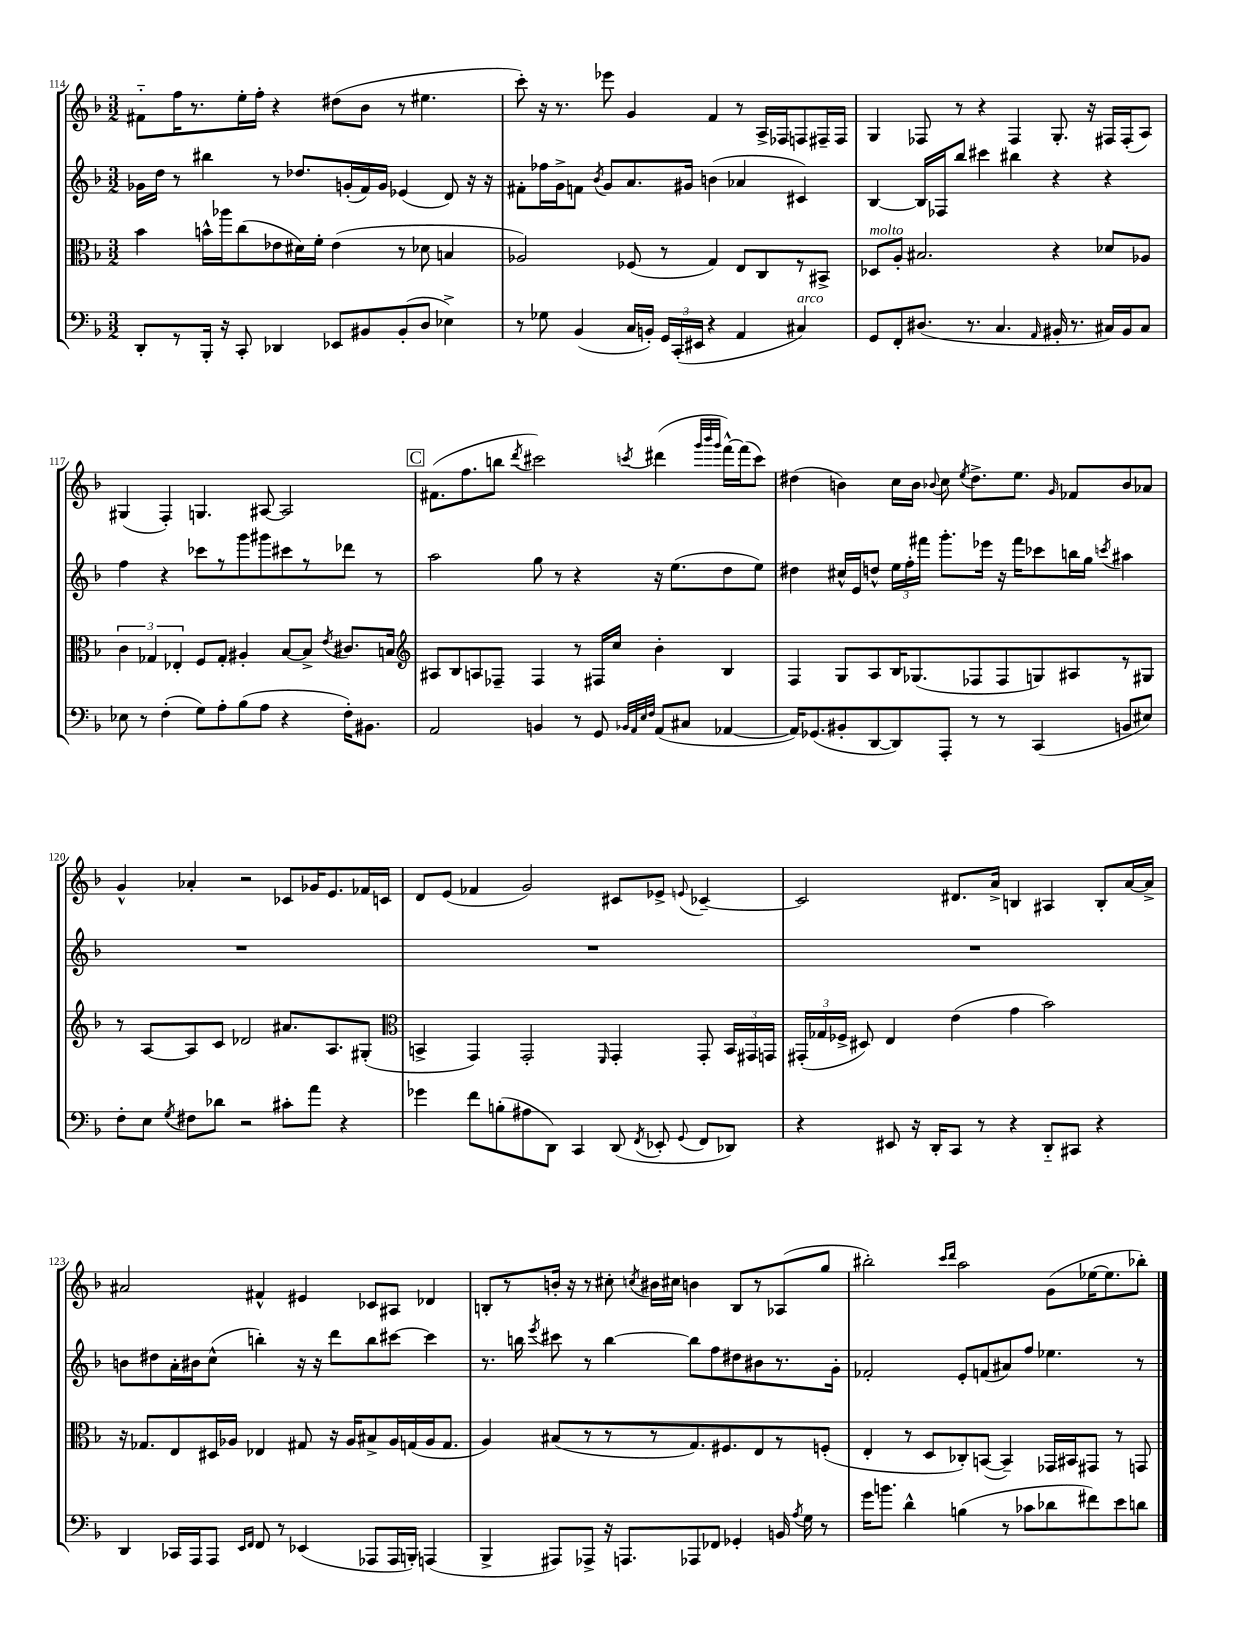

**kern	**kern	**kern	**kern
*part4	*part3	*part2	*part1
*staff4	*staff3	*staff2	*staff1
*clefF4	*clefC3	*clefG2	*clefG2
*k[b-]	*k[b-]	*k[b-]	*k[b-]
*M3/2	*M3/2	*M3/2	*M3/2
=114	=114	=114	=114
8DD'/L	4b-\	16g-X\LL	8f#X\L
.	.	16dd\JJ	.
8r	.	8r	16ff\K
.	.	.	8.r
16BBB-'/Jk	16bn^^\LL	4bb#X\	.
16r	16aa-X\J	.	.
8CC'/	(8cc\	.	16ee'\L
.	.	.	16ff'\JJ
4DD-X/	8e-X\	8r	4r
.	16d#X\L)	8.dd-X/L	.
.	16f'\JJ	.	.
8EE-X/L	(4e-\	.	(8dd#X\L
.	.	(16gn'/L	.
8BB#X/	.	16f/)	8b-\J
.	.	16g/JJ	.
(8BB#'/	8r	(4e-X/	8r
8D/J	8d-X\	.	4.ee#X\
4E-X^\)	4Bn/	8d/)	.
.	.	16r	.
.	.	16r	.
=115	=115	=115	=115
8r	2A-X/)	8f#X'\L	8ccc'\)
8G-X\	.	16ff-X\L	16r
.	.	16g^\J	8.r
(4BB-/	.	8fn\J	.
.	.	8qb-/	.
.	.	8g/L	8eee-X\
16C/LL	(8F-X/	8.a/	4g/
16BBn'/JJ)	.	.	.
24GG/LL	8r	.	.
(24CC'/	.	.	.
.	.	16g#X/Jk	.
24EE#X/JJ	.	.	.
4r	4G/)	(4bn\	4f/
4AA/	8E/L	4a-X/	8r
.	8C/	.	16A^/LL
.	.	.	16F-X/J
!LO:TX:a:i:t=arco	!	!	!
4C#X/)	8r	4c#X/)	8Fn/
.	8BB#X^/J	.	16F#X~/L
.	.	.	16F#/JJ
=116	=116	=116	=116
!	!LO:TX:a:i:t=molto	!	!
8GG/L	8D-X/L	[4B-/	4G/
8FF'/	8A'/J	.	.
(8.D#X/J	2.B#X/	16B-/LL]	8F-X/
.	.	16F-X/J	.
.	.	8bb-/J	8r
8.r	.	.	.
.	.	4ccc#X\	4r
4.C/	.	.	.
.	.	4bb#X\	4F-/
16qqAA/	.	.	.
16BB#X'/	4r	4r	8.G'/
8.r	.	.	.
.	.	.	16r
16C#X/LL)	8d-X/L	4r	16F#X/LL
16BB#/J	.	.	(16F#'/J
8C#/J	8A-X/J	.	8A/J)
!!LO:LB:g=z
=117	=117	=117	=117
8E-X\	6c\	4ff\	(4G#X/
8r	.	.	.
.	6G-X/	.	.
(4F'\	.	4r	4F'/)
.	6E-X'/	.	.
8G\L)	8F/L	8ccc-X\L	4.Gn/
8A'\	8G-'/J	8r	.
(8B-\	4A#X'/	8ggg\	.
8A\J	.	8ggg#X\	[8A#X/
4r	[8B-/L	8ccc#X\	2A#/]
.	8B-^/J]	8r	.
.	8qe/	.	.
16F'\KL)	8.c#X/L	8ddd-X\J	.
8.BB#X\J	.	.	.
.	.	8r	.
.	16Bn/Jk	.	.
!!LO:REH:place=s1:t=C
=118	=118	=118	=118
*	*clefG2	*	*
2AA/	8A#X/L	2aa\	(8.f#X\L
.	8B-/	.	.
.	.	.	8.ff\
.	8An/	.	.
.	8F-X~/J	.	8bbn\J
.	.	.	8qddd/
4BBn/	4F-/	8gg\	2ccc#X\)
.	.	8r	.
8r	8r	4r	.
8GG/	16F#X/LL	.	.
.	16cc/JJ	.	.
32qqBB-X/LLL	.	.	.
32qqAA/	.	.	.
32qqE/	.	.	.
32qqF/JJJ	.	.	8qcccn/
(8AA/L	4b-'\	16r	(4ddd#X\
.	.	(8.ee\L	.
8C#X/J	.	.	.
.	.	.	32qqggg/LLL
.	.	.	32qqbbb-/
.	.	.	32qqggg/JJJ
[4AA-X/	4B-/	8dd\	[16fff^^\LL)
.	.	.	(16fff\J]
.	.	8ee\J)	8ccc\J)
=119	=119	=119	=119
16AA-/KL])	4F/	4dd#X\	(4dd#X\
(8.GG-X/	.	.	.
8BB#X'/	8G/L	16cc#X^^/LL	4bn\)
.	.	16e/J	.
[8DD/	8A/	8ddn^^/J	.
8DD/])	16B-/K	24ee\LL	16cc\LL
.	.	24ff'\	.
.	(8.G-X/	.	16b\JJ
.	.	24fff#X\JJ	.
.	.	.	8qqb-X/
8AAA'/J	.	8.ggg'\L	8cc\
.	.	.	8qee/
8r	8F-X/	.	8.dd#^\L
.	.	16eee-X\Jk	.
8r	8F-/	16r	.
.	.	16fff#\KL	8.ee\J
(4CC/	8Gn/)	8ccc-X\	.
.	.	.	16qqg/
.	8A#X/	16bbn\L	8f-X/L
.	.	16gg\JJ	.
.	.	8qcccn/	.
8BBn/L	8r	4aa#X\	8b-/
8E#X/J)	8G#X/J	.	8a-X/J
!!LO:LB:g=z
=120	=120	=120	=120
8F'\L	8r	1.r	4g^^/
8E\J	[8A/L	.	.
8qG/	.	.	.
8F#X\L	8A/]	.	4a-X'/
8d-X\J	8c/J	.	.
2r	2d-X/	.	2r
8c#X'\L	8.a#X/L	.	8c-X/L
8a\J	.	.	16g-X/K
.	8.A/	.	8.e/
4r	.	.	.
.	(8G#X'/J	.	16f-X/L
.	.	.	16cn/JJ
=121	=121	=121	=121
*	*clefC3	*	*
4g-X\	4BBn^/	1.r	8d/L
.	.	.	(8e/J
8f\L	4GG/)	.	4f-X/
(8Bn'\	.	.	.
8A#X\	2GG'/	.	2g/)
8DD\J)	.	.	.
4CC/	.	.	.
.	16qqFF/	.	.
(8DD/	4GG'/	.	8c#X/L
8qFF/	.	.	.
8EE-X'/	.	.	8e-X^/J
8qqGG/	.	.	8qqen/
8FF/L	8GG'/	.	[4c-X~/
8DD-X/J)	24BB/LL	.	.
.	24GG#X/	.	.
.	24GGn/JJ	.	.
=122	=122	=122	=122
4r	(24GG#X'/LL	1.r	2c-/]
.	24G-X/	.	.
.	24F-X^/JJ	.	.
.	8D#X/)	.	.
8EE#X/	4E/	.	.
16r	.	.	.
16DD'/KL	.	.	.
8CC/J	(4e\	.	8.d#X/L
8r	.	.	.
.	.	.	16a^/Jk
4r	4g\	.	4Bn/
8DD/L	2b-\)	.	4A#X/
8CC#X/J	.	.	.
4r	.	.	8B'/L
.	.	.	[16a/L
.	.	.	16a^/JJ]
!!LO:LB:g=z
=123	=123	=123	=123
4DD/	16r	8bn\L	2a#X/
.	8.G-X/L	.	.
.	.	8dd#X\	.
16CC-X/LL	8E/	16a'\L	.
16AAA/J	.	16b#X\J	.
8AAA/J	16D#X/L	(8cc^^\J	.
.	16A-X/JJ	.	.
16qqEE/LL	.	.	.
16qqFF/JJ	.	.	.
8FF/	4E-X/	4bbn'\)	4f#X^^/
8r	.	.	.
(4EE-X/	8G#X/	16r	4e#X/
.	.	16r	.
.	16r	8ddd\L	.
.	16A-/KL	.	.
8AAA-X/L	8B#X^/	8bb\	8c-X/L
16AAA-/L	16A-/L	[8ccc#X\J	8A#X/J
16BBBn'/JJ)	(16Gn/	.	.
(4AAAn/	16A-/J	4ccc#\]	4d-X/
.	8.G/J	.	.
=124	=124	=124	=124
4BBB-^/	4A/)	8.r	8Bn'/L
.	.	.	8r
.	.	16bbn\	.
.	.	8qeee/	.
8AAA#X/L)	(8B#X/L	8ccc#X\	16bn'/Jk
.	.	.	16r
8AAA-X^/J	8r	8r	8r
16r	8r	[4bb\	8cc#X'\
8.AAAn/L	.	.	.
.	.	.	8qccn/
.	8r	.	16b#X\LL
.	.	.	16cc#X\JJ
8AAA-X/	8.G/)	8bb\L]	4bn\
8FF-X/J	.	8ff\	.
.	8.F#X/	.	.
4GG-X'/	.	8dd#X\	8B/L
.	8E/	8b#X\	8r
16BBn/	8r	8.r	(8A-X/
8qA/	.	.	.
16G\	.	.	.
8r	(8Fn'/J	.	8gg/J
.	.	16g'\Jk	.
=125	=125	=125	=125
16g\KL	4E'/	2f-X'/	2bb#X'\)
8.bn\J	.	.	.
4d^^\	8r	.	.
.	8D/L	.	.
.	.	.	16qqccc/LL
.	.	.	16qqddd/JJ
(4Bn\	8C-X'/)	8e'/L	2aa\
.	([8BBn/J	(8fn/	.
8r	4BB~/])	8a#X/)	.
8c-X\L	.	8ff/J	.
8d-X\	16GG-X/LL	4.ee-X\	(8g\L
.	16BB#X/J	.	.
8f#X\)	8GG#X/J	.	[16ee-X\K
.	.	.	8.ee-\]
8e\	8r	.	.
8dn\J	8GGn/	8r	8bb-X'\J)
==	==	==	==
*-	*-	*-	*-
